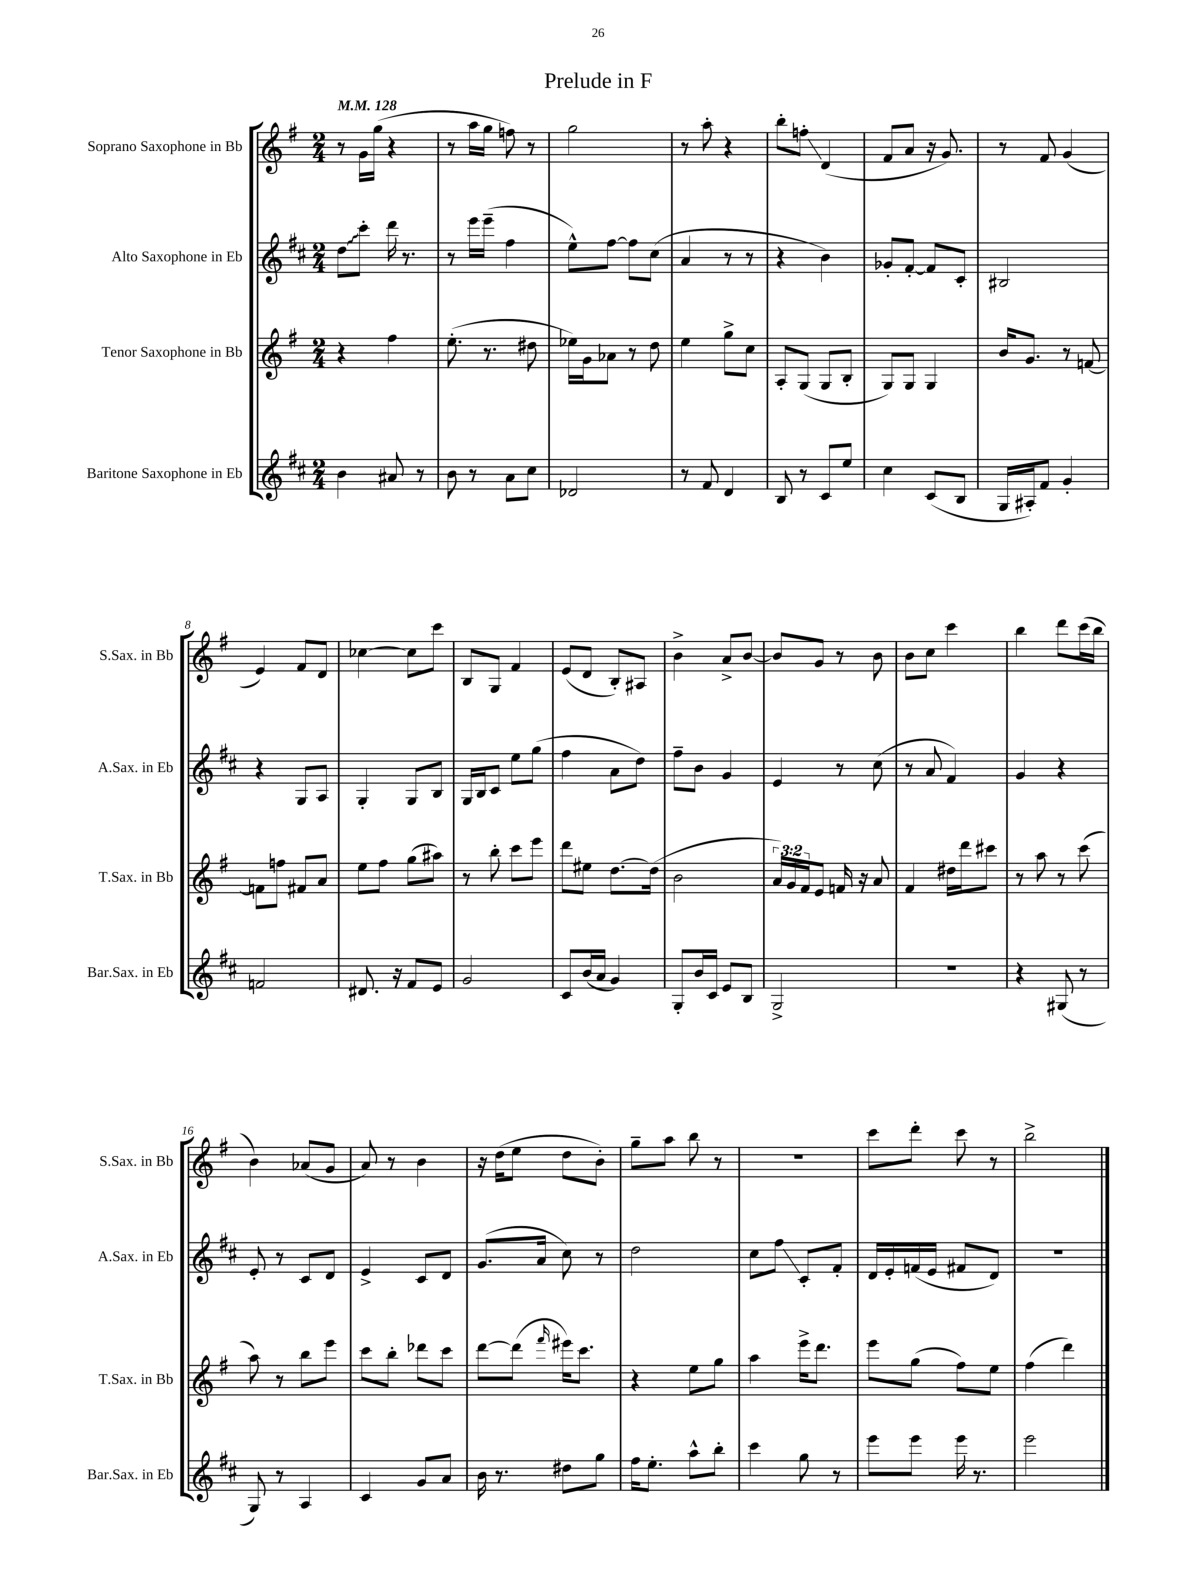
\header { title = "Prelude in F" }
<<
\new StaffGroup <<
\new Staff = "s0" \with { instrumentName = "Soprano Saxophone in Bb" shortInstrumentName = "S.Sax. in Bb" } {
    \clef treble \key g \major \numericTimeSignature \time 2/4 \tempo 4 = 128
    r8 g'16 g''16( r4 |
    r8 a''16 g''16 f''8) r8 |
    g''2 |
    r8 a''8-. r4 |
    b''8-. f''8-.\glissando d'4( |
    fis'8 a'8 r16 g'8.) |
    r8 fis'8 g'4( |
    e'4) fis'8 d'8 |
    ces''4~ ces''8 c'''8 |
    b8 g8 fis'4 |
    e'8( d'8 b8-.) ais8 |
    b'4-> a'8-> b'8~ |
    b'8 g'8 r8 b'8 |
    b'8 c''8 c'''4 |
    b''4 d'''8 c'''16( b''16 |
    b'4) aes'8( g'8 |
    a'8) r8 b'4 |
    r16 d''16( e''8 d''8 b'8-.) |
    g''8-- a''8 b''8 r8 |
    r2 |
    c'''8 d'''8-. c'''8 r8 |
    b''2-> \bar "|." |
}
\new Staff = "s1" \with { instrumentName = "Alto Saxophone in Eb" shortInstrumentName = "A.Sax. in Eb" } {
    \clef treble \key d \major \numericTimeSignature \time 2/4
    \once \override Glissando.style = #'zigzag d''8\glissando cis'''8-. d'''16 r8. |
    r8 e'''16 e'''16--( fis''4 |
    e''8-^) fis''8~ fis''8 cis''8( |
    a'4 r8 r8 |
    r4 b'4) |
    ges'8-. fis'8~-. fis'8 cis'8-. |
    bis2 |
    r4 g8 a8 |
    g4-. g8 b8 |
    g16 b16 cis'8 e''8 g''8( |
    fis''4 a'8 d''8) |
    fis''8-- b'8 g'4 |
    e'4 r8 cis''8( |
    r8 a'8 fis'4) |
    g'4 r4 |
    e'8-. r8 cis'8 d'8 |
    e'4-> cis'8 d'8 |
    g'8.( a'16 cis''8) r8 |
    d''2 |
    cis''8 fis''8\glissando cis'8-. fis'8-. |
    d'16 e'16-. f'16( e'16 fis'8 d'8) |
    R2 \bar "|." |
}
\new Staff = "s2" \with { instrumentName = "Tenor Saxophone in Bb" shortInstrumentName = "T.Sax. in Bb" } {
    \clef treble \key g \major \numericTimeSignature \time 2/4 \override Staff.TupletNumber.text = #tuplet-number::calc-fraction-text
    r4 fis''4 |
    e''8.-.( r8. dis''8 |
    ees''16) g'16 aes'8 r8 d''8 |
    e''4 g''8-> c''8 |
    a8-. g8( g8 b8-. |
    g8) g8 g4 |
    b'16 g'8. r8 f'8~ |
    f'8 f''8 fis'8 a'8 |
    e''8 fis''8 g''8( ais''8) |
    r8 b''8-. c'''8 e'''8 |
    d'''8 eis''8 d''8.~ d''16( |
    b'2 |
    \tuplet 3/2 { a'16) g'16 fis'16 } e'8 f'16 r16 a'8 |
    fis'4 dis''16 d'''16 cis'''8 |
    r8 a''8 r8 c'''8( |
    a''8) r8 b''8 e'''8 |
    c'''8 b''8-. des'''8 c'''8 |
    d'''8~ d'''8( \grace { fis'''16 } eis'''16) c'''8. |
    r4 e''8 g''8 |
    a''4 e'''16-> d'''8. |
    e'''8 g''8( fis''8) e''8 |
    fis''4( d'''4) \bar "|." |
}
\new Staff = "s3" \with { instrumentName = "Baritone Saxophone in Eb" shortInstrumentName = "Bar.Sax. in Eb" } {
    \clef treble \key d \major \numericTimeSignature \time 2/4
    b'4 ais'8 r8 |
    b'8 r8 a'8 cis''8 |
    des'2 |
    r8 fis'8 d'4 |
    b8 r8 cis'8 e''8 |
    cis''4 cis'8( b8 |
    g16 ais16-.) fis'8 g'4-. |
    f'2 |
    dis'8. r16 fis'8 e'8 |
    g'2 |
    cis'8 b'16( a'16 g'4) |
    g8-. b'16 cis'16 e'8 b8 |
    g2-> |
    r2 |
    r4 gis8( r8 |
    g8) r8 a4 |
    cis'4 g'8 a'8 |
    b'16 r8. dis''8 g''8 |
    fis''16 e''8.-. a''8-^ b''8-. |
    cis'''4 g''8 r8 |
    e'''8 e'''8 e'''16 r8. |
    e'''2 \bar "|." |
}
>>
>>
